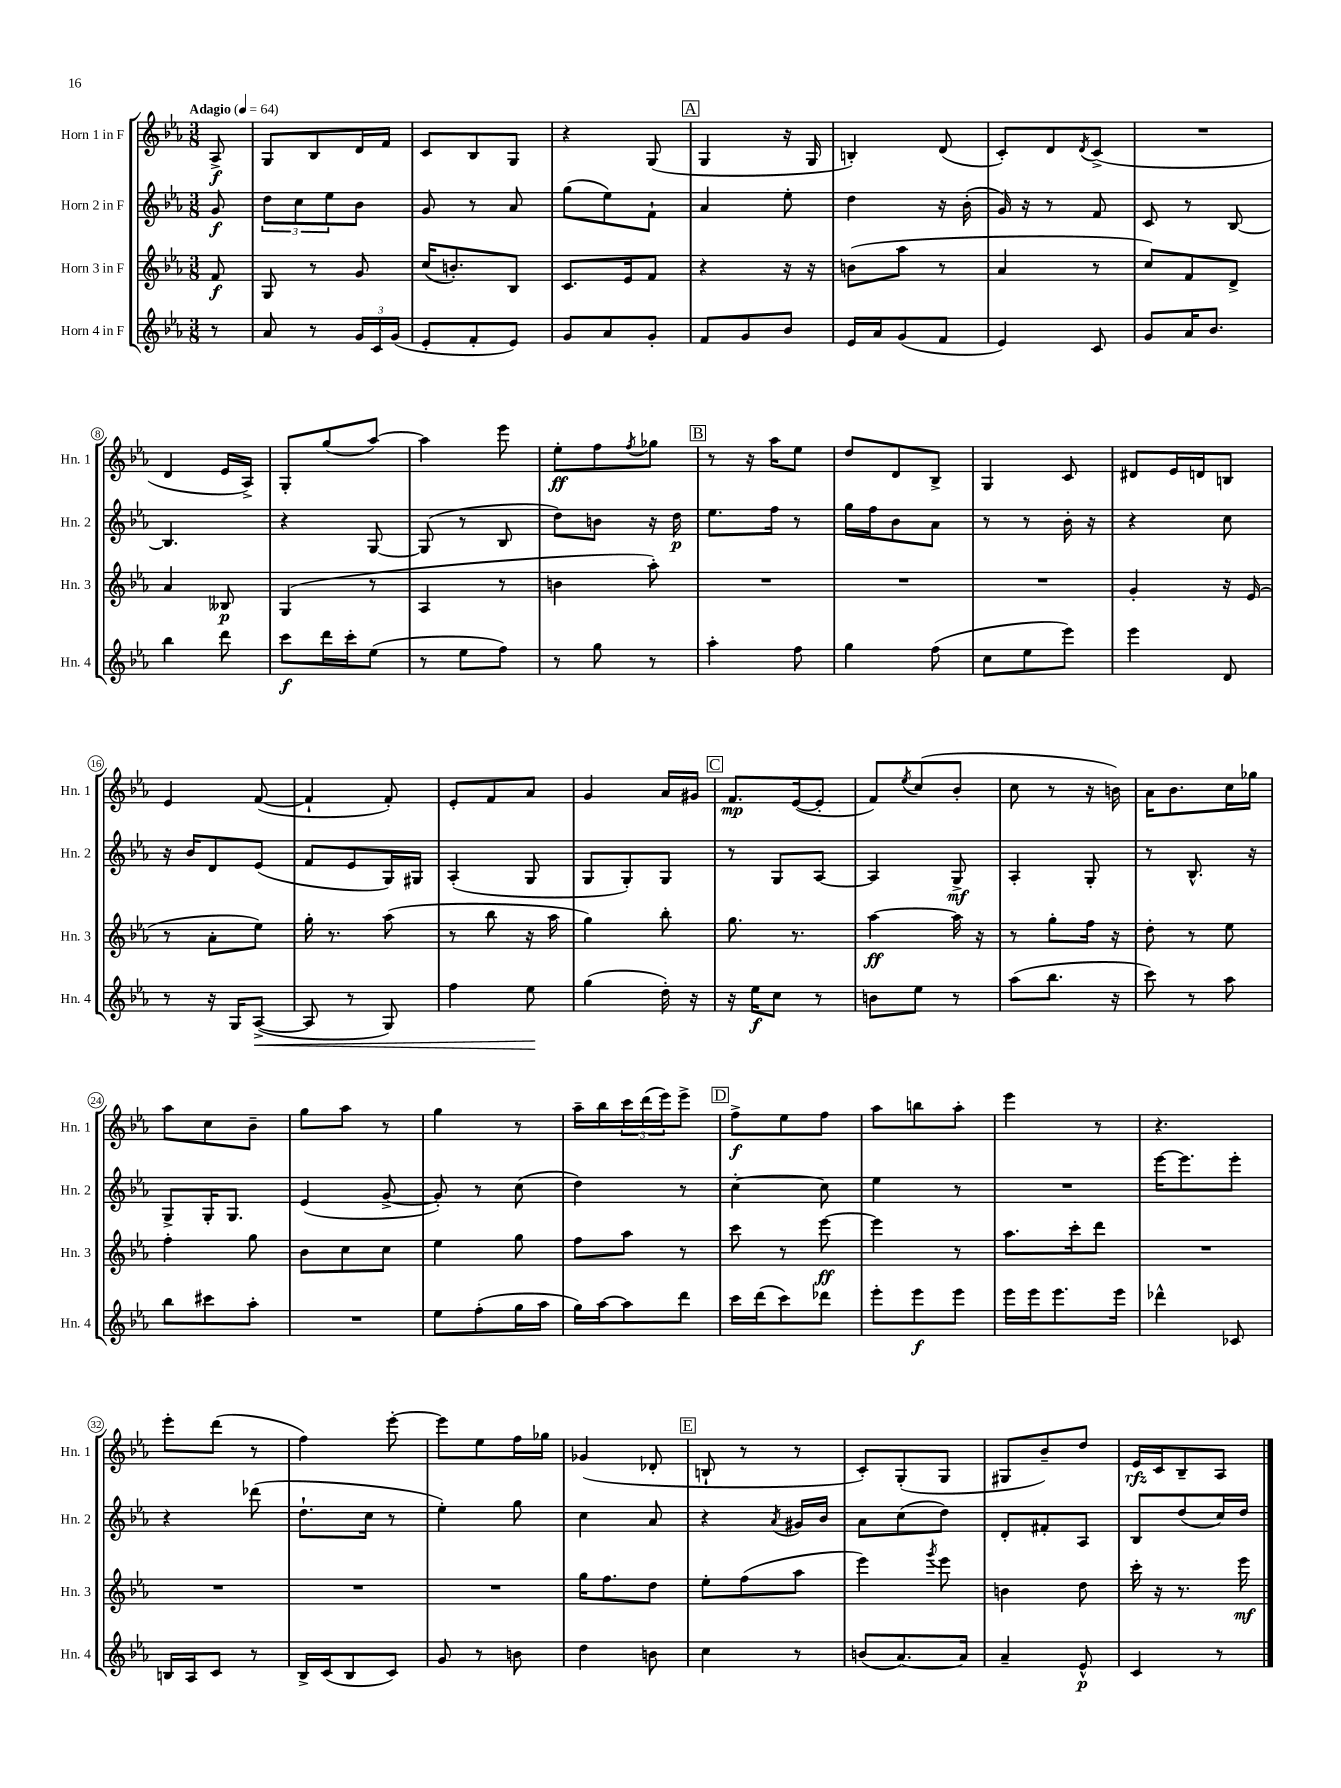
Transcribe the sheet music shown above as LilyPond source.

<<
\new StaffGroup <<
\new Staff = "s0" \with { instrumentName = "Horn 1 in F" shortInstrumentName = "Hn. 1" } {
    \clef treble \key ees \major \numericTimeSignature \time 3/8 \partial 8 \tempo "Adagio" 4 = 64
    aes8->\f |
    g8 bes8 d'16 f'16 |
    c'8 bes8 g8 |
    r4 g8( |
    \mark \markup { \box "A" } g4 r16 g16 |
    b4-.) d'8( |
    c'8-.) d'8 \acciaccatura { d'8 } c'8->( |
    R4. |
    d'4 ees'16 aes16->) |
    g8-. g''8( aes''8~) |
    aes''4 ees'''8 |
    ees''8-.\ff f''8 \acciaccatura { f''8 } ges''8 |
    \mark \markup { \box "B" } r8 r16 aes''16 ees''8 |
    d''8 d'8 bes8-> |
    g4 c'8 |
    dis'8 ees'16 d'16 b8 |
    ees'4 f'8~( |
    f'4-! f'8-.) |
    ees'8-. f'8 aes'8 |
    g'4 aes'16 gis'16 |
    \mark \markup { \box "C" } f'8.\mp ees'16~( ees'8-. |
    f'8) \acciaccatura { ees''8 } c''8( bes'8-. |
    c''8 r8 r16 b'16) |
    aes'16 bes'8. c''16 ges''16 |
    aes''8 c''8 bes'8-- |
    g''8 aes''8 r8 |
    g''4 r8 |
    aes''16-- bes''16 \tuplet 3/2 { c'''16 d'''16( ees'''16) } ees'''8-> |
    \mark \markup { \box "D" } f''8->\f ees''8 f''8 |
    aes''8 b''8 aes''8-. |
    ees'''4 r8 |
    r4. |
    ees'''8-. d'''8( r8 |
    f''4) ees'''8~-. |
    ees'''8 ees''8 f''16 ges''16 |
    ges'4( des'8-. |
    \mark \markup { \box "E" } b8-! r8 r8 |
    c'8-.) g8-.( g8 |
    gis8 bes'8--) d''8 |
    ees'16\rfz c'16 bes8-- aes8 \bar "|." |
}
\new Staff = "s1" \with { instrumentName = "Horn 2 in F" shortInstrumentName = "Hn. 2" } {
    \clef treble \key ees \major \numericTimeSignature \time 3/8 \partial 8
    g'8\f |
    \tuplet 3/2 { d''8 c''8 ees''8 } bes'8 |
    g'8 r8 aes'8 |
    g''8( ees''8) f'8-! |
    \mark \markup { \box "A" } aes'4 ees''8-. |
    d''4 r16 bes'16-.( |
    g'16) r16 r8 f'8 |
    c'8 r8 bes8~ |
    bes4. |
    r4 g8~ |
    g8( r8 bes8 |
    d''8) b'8 r16 d''16\p |
    \mark \markup { \box "B" } ees''8. f''16 r8 |
    g''16 f''16 bes'8 aes'8 |
    r8 r8 bes'16-. r16 |
    r4 c''8 |
    r16 bes'16 d'8 ees'8( |
    f'8 ees'8 g16) gis16 |
    aes4-.( g8 |
    g8 g8-.) g8 |
    \mark \markup { \box "C" } r8 g8 aes8~ |
    aes4 g8->\mf |
    aes4-. g8-. |
    r8 bes8.-^ r16 |
    g8-> g16-. g8. |
    ees'4( g'8~-> |
    g'8-.) r8 c''8( |
    d''4) r8 |
    \mark \markup { \box "D" } c''4~-. c''8 |
    ees''4 r8 |
    R4. |
    ees'''16~ ees'''8. ees'''8-. |
    r4 des'''8( |
    d''8.-! c''16 r8 |
    ees''4-.) g''8 |
    c''4 aes'8 |
    \mark \markup { \box "E" } r4 \acciaccatura { aes'8 } gis'16 bes'16 |
    aes'8 c''8( d''8) |
    d'8-. fis'8-. aes8 |
    bes8 d''8( c''16) d''16 \bar "|." |
}
\new Staff = "s2" \with { instrumentName = "Horn 3 in F" shortInstrumentName = "Hn. 3" } {
    \clef treble \key ees \major \numericTimeSignature \time 3/8 \partial 8
    f'8\f |
    g8 r8 g'8 |
    c''16( b'8.-.) bes8 |
    c'8. ees'16 f'8 |
    \mark \markup { \box "A" } r4 r16 r16 |
    b'8( aes''8 r8 |
    aes'4 r8 |
    c''8) f'8 d'8-> |
    aes'4 beses8\p |
    g4( r8 |
    aes4 r8 |
    b'4 aes''8-.) |
    \mark \markup { \box "B" } R4. |
    R4. |
    R4. |
    g'4-. r16 ees'16( |
    r8 aes'8-. ees''8) |
    g''16-. r8. aes''8( |
    r8 bes''8 r16 aes''16 |
    g''4) bes''8-. |
    \mark \markup { \box "C" } g''8. r8. |
    aes''4~\ff aes''16 r16 |
    r8 g''8-. f''16 r16 |
    d''8-. r8 ees''8 |
    f''4-. g''8 |
    bes'8 c''8 c''8 |
    ees''4 g''8 |
    f''8 aes''8 r8 |
    \mark \markup { \box "D" } c'''8 r8 ees'''8~\ff |
    ees'''4 r8 |
    aes''8. c'''16-. d'''8 |
    R4. |
    R4. |
    R4. |
    R4. |
    g''16 f''8. d''8 |
    \mark \markup { \box "E" } ees''8-. f''8( aes''8 |
    ees'''4) \acciaccatura { g'''8 } ees'''8 |
    b'4 d''8 |
    c'''16-. r16 r8. ees'''16\mf \bar "|." |
}
\new Staff = "s3" \with { instrumentName = "Horn 4 in F" shortInstrumentName = "Hn. 4" } {
    \clef treble \key ees \major \numericTimeSignature \time 3/8 \partial 8
    r8 |
    aes'8 r8 \tuplet 3/2 { g'16 c'16 g'16( } |
    ees'8-. f'8-. ees'8) |
    g'8 aes'8 g'8-. |
    \mark \markup { \box "A" } f'8 g'8 bes'8 |
    ees'16 aes'16 g'8( f'8 |
    ees'4) c'8 |
    g'8 aes'16 bes'8. |
    bes''4 d'''8 |
    c'''8\f d'''16 c'''16-. ees''8( |
    r8 ees''8 f''8) |
    r8 g''8 r8 |
    \mark \markup { \box "B" } aes''4-. f''8 |
    g''4 f''8( |
    c''8 ees''8 ees'''8) |
    ees'''4 d'8 |
    r8 r16 g16 aes8~->\<( |
    aes8 r8 g8) |
    f''4 ees''8\! |
    g''4( d''16-.) r16 |
    \mark \markup { \box "C" } r16 ees''16\f c''8 r8 |
    b'8 ees''8 r8 |
    aes''8( bes''8. r16 |
    c'''8) r8 aes''8 |
    bes''8 cis'''8 aes''8-. |
    R4. |
    ees''8 f''8-.( g''16 aes''16 |
    g''16) aes''16~ aes''8 d'''8 |
    \mark \markup { \box "D" } c'''16 d'''16( c'''8) des'''8 |
    ees'''8-. ees'''8\f ees'''8 |
    ees'''16 ees'''16 ees'''8. ees'''16 |
    des'''4-^ ces'8 |
    b16 aes16 c'8 r8 |
    bes16-> c'16( bes8 c'8) |
    g'8 r8 b'8 |
    d''4 b'8 |
    \mark \markup { \box "E" } c''4 r8 |
    b'8( aes'8.~) aes'16 |
    aes'4-- ees'8-^\p |
    c'4 r8 \bar "|." |
}
>>
>>
\layout { \context { \Score \override BarNumber.stencil = #(make-stencil-circler 0.1 0.3 ly:text-interface::print) } }
